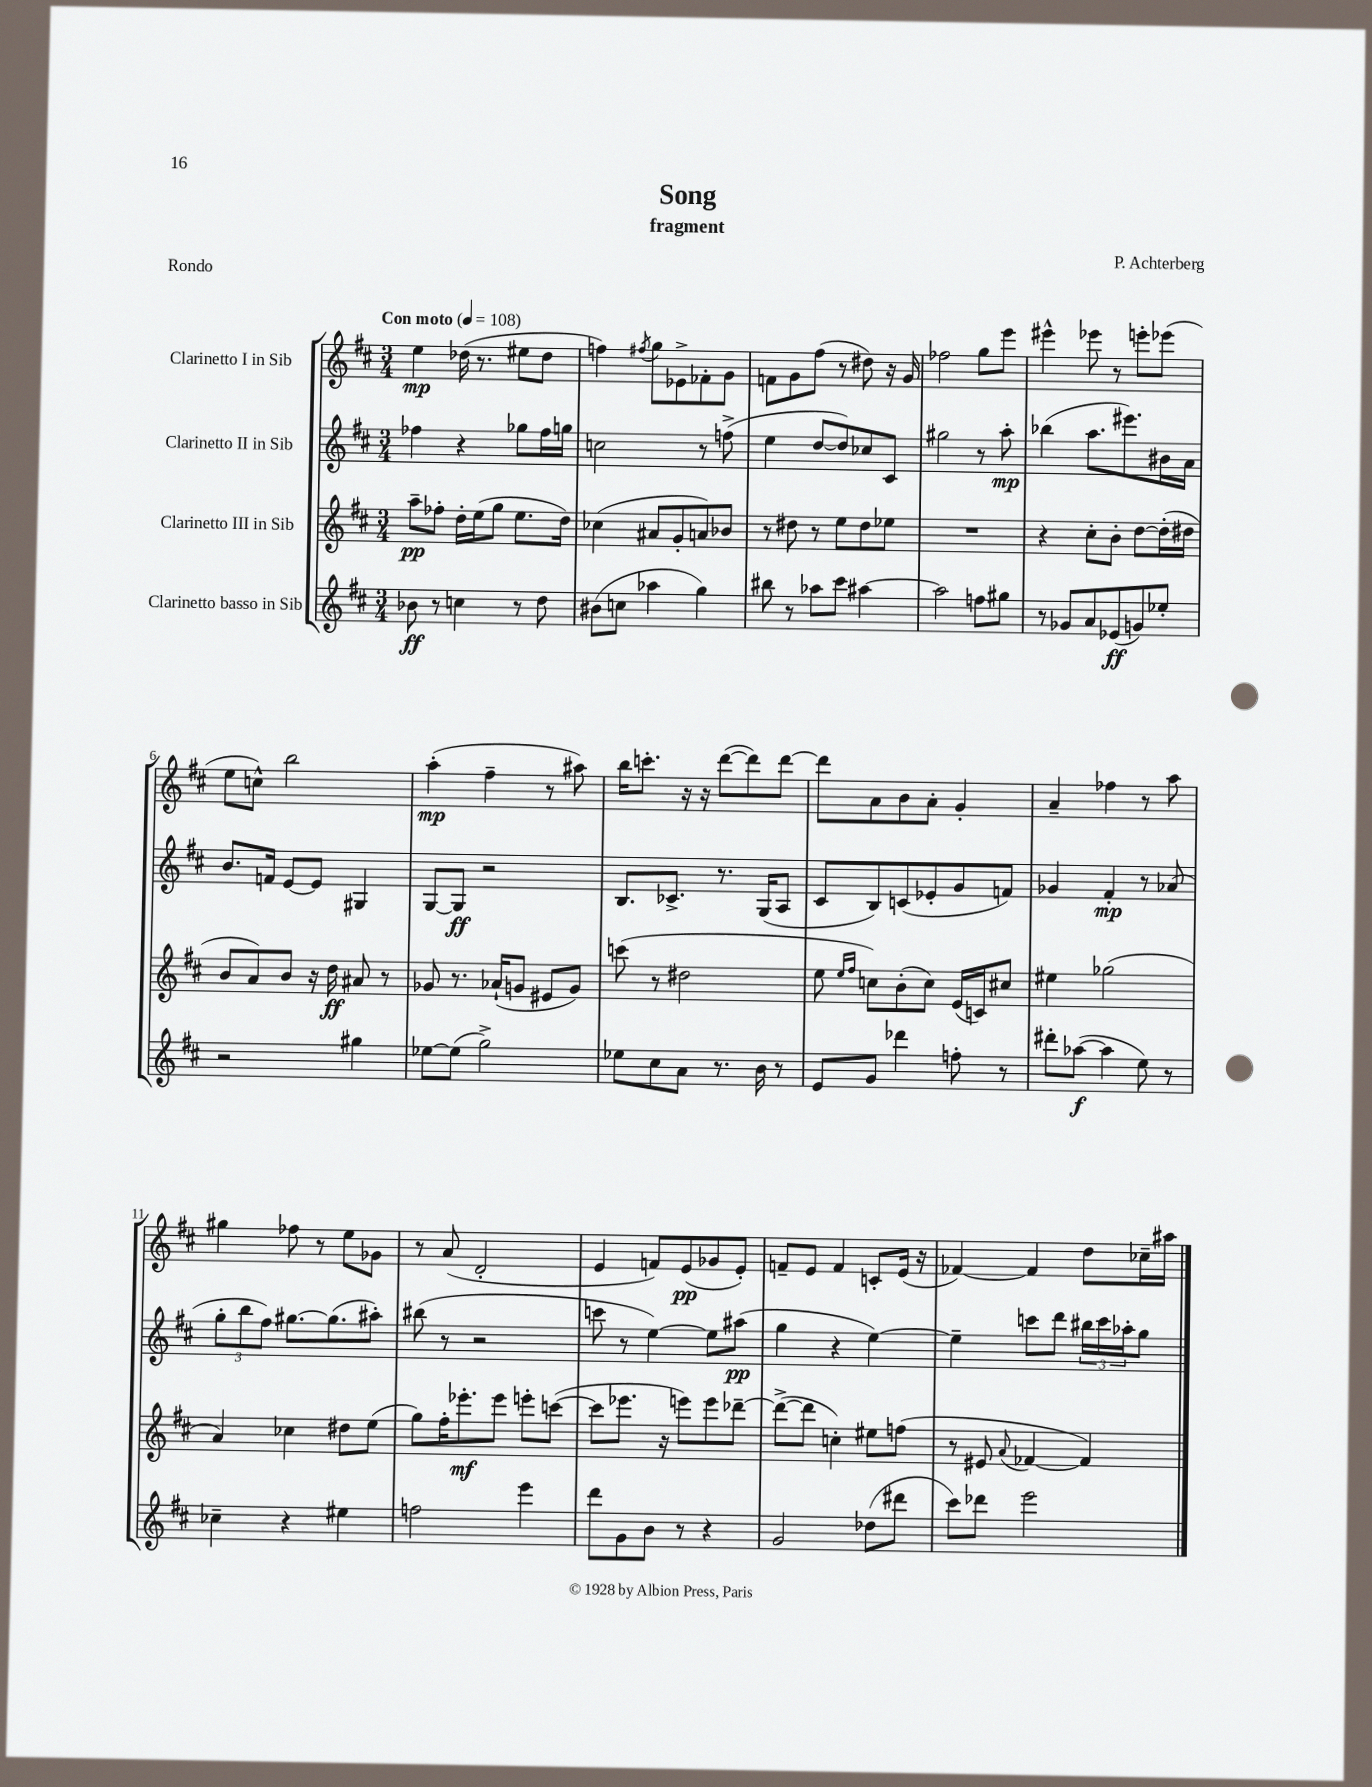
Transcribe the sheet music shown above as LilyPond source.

\header { title = "Song" composer = "P. Achterberg" subtitle = "fragment" piece = "Rondo" }
<<
\new StaffGroup <<
\new Staff = "s0" \with { instrumentName = "Clarinetto I in Sib" } {
    \clef treble \key d \major \numericTimeSignature \time 3/4 \tempo "Con moto" 4 = 108
    e''4\mp des''16( r8. eis''8 des''8 |
    f''4) \acciaccatura { fis''8 } g''8 ees'8-> fes'8-. g'8 |
    f'8 g'8 fis''8( r8 dis''8) r16 g'16 |
    fes''2 g''8 e'''8 |
    eis'''4-^ ees'''8 r8 e'''8-. ees'''8( |
    e''8 c''8-^) b''2 |
    a''4-.\mp( fis''4-- r8 ais''8) |
    b''16 c'''8.-. r16 r16 d'''8~( d'''8) d'''8~ |
    d'''8 a'8 b'8 a'8-. g'4-. |
    a'4-- fes''4 r8 a''8 |
    gis''4 fes''8 r8 e''8 ges'8 |
    r8 a'8( d'2-. |
    e'4 f'8) e'8\pp( ges'8 e'8-.) |
    f'8-- e'8 f'4 c'8-. e'16( r16 |
    fes'4~) fes'4 d''8 ces''16-- ais''16 \bar "|." |
}
\new Staff = "s1" \with { instrumentName = "Clarinetto II in Sib" } {
    \clef treble \key d \major \numericTimeSignature \time 3/4
    fes''4 r4 ges''8 fes''16 g''16 |
    c''2 r8 f''8->( |
    e''4 d''8~ d''8) ces''8 cis'8 |
    gis''2 r8 a''8-.\mp |
    bes''4( a''8. eis'''8.) bis'16 a'16 |
    b'8. f'16 e'8~ e'8 gis4 |
    g8~ g8\ff r2 |
    b8. ces'8.-> r8. g16( a8 |
    cis'8 b8) c'8( ees'8-. g'8 f'8) |
    ges'4 fis'4-.\mp r8 aes'8( |
    \tuplet 3/2 { g''8-. b''8 fis''8) } gis''8.~ gis''8.( ais''8-.) |
    bis''8( r8 r2 |
    c'''8 r8 e''4~) e''8 ais''8\pp( |
    g''4 r4 e''4~) |
    e''4-- c'''8 d'''8 \tuplet 3/2 { bis''16 c'''16 aes''16-. } g''8 \bar "|." |
}
\new Staff = "s2" \with { instrumentName = "Clarinetto III in Sib" } {
    \clef treble \key d \major \numericTimeSignature \time 3/4
    a''8--\pp fes''8-. d''16-. e''16( g''8 e''8. d''16) |
    ces''4( ais'8 g'8-. a'8) bes'8 |
    r8 dis''8 r8 e''8 dis''8 ees''8 |
    R2. |
    r4 cis''8-. b'8-. d''8~ d''16-.( dis''16 |
    b'8 a'8) b'8 r16 d''16\ff ais'8 r8 |
    ges'8 r8. aes'16-!( g'8 eis'8 g'8) |
    c'''8( r8 dis''2 |
    e''8 \grace { e''16 fis''16 } c''8) b'8-.( c''8) e'16( c'16) cis''8 |
    eis''4 ges''2( |
    a'4) ces''4 dis''8 e''8( |
    g''8) fis''16-. ees'''8.-.\mf ees'''8 e'''8-. c'''8~( |
    c'''8 ees'''8. r16 e'''8) e'''8 des'''8~-- |
    des'''8~->( des'''8 c''4-.) eis''8 f''8( |
    r8 eis'8 \appoggiatura { a'8 } fes'4~ fes'4) \bar "|." |
}
\new Staff = "s3" \with { instrumentName = "Clarinetto basso in Sib" } {
    \clef treble \key d \major \numericTimeSignature \time 3/4
    bes'8\ff r8 c''4 r8 d''8 |
    bis'8( c''8 aes''4 g''4) |
    bis''8 r8 aes''8 cis'''8 ais''4~ |
    ais''2 f''8 gis''8 |
    r8 ges'8 a'8 ees'8\ff( g'8) ees''8-. |
    r2 gis''4 |
    ees''8~ ees''8( g''2->) |
    ees''8 cis''8 a'8 r8. b'16 r8 |
    e'8 g'8 des'''4 f''8-. r8 |
    dis'''8-. aes''8~\f( aes''4 e''8) r8 |
    ces''4-- r4 eis''4 |
    f''2 e'''4 |
    d'''8 g'8 b'8 r8 r4 |
    g'2 des''8( dis'''8 |
    cis'''8) des'''8 e'''2 \bar "|." |
}
>>
>>
